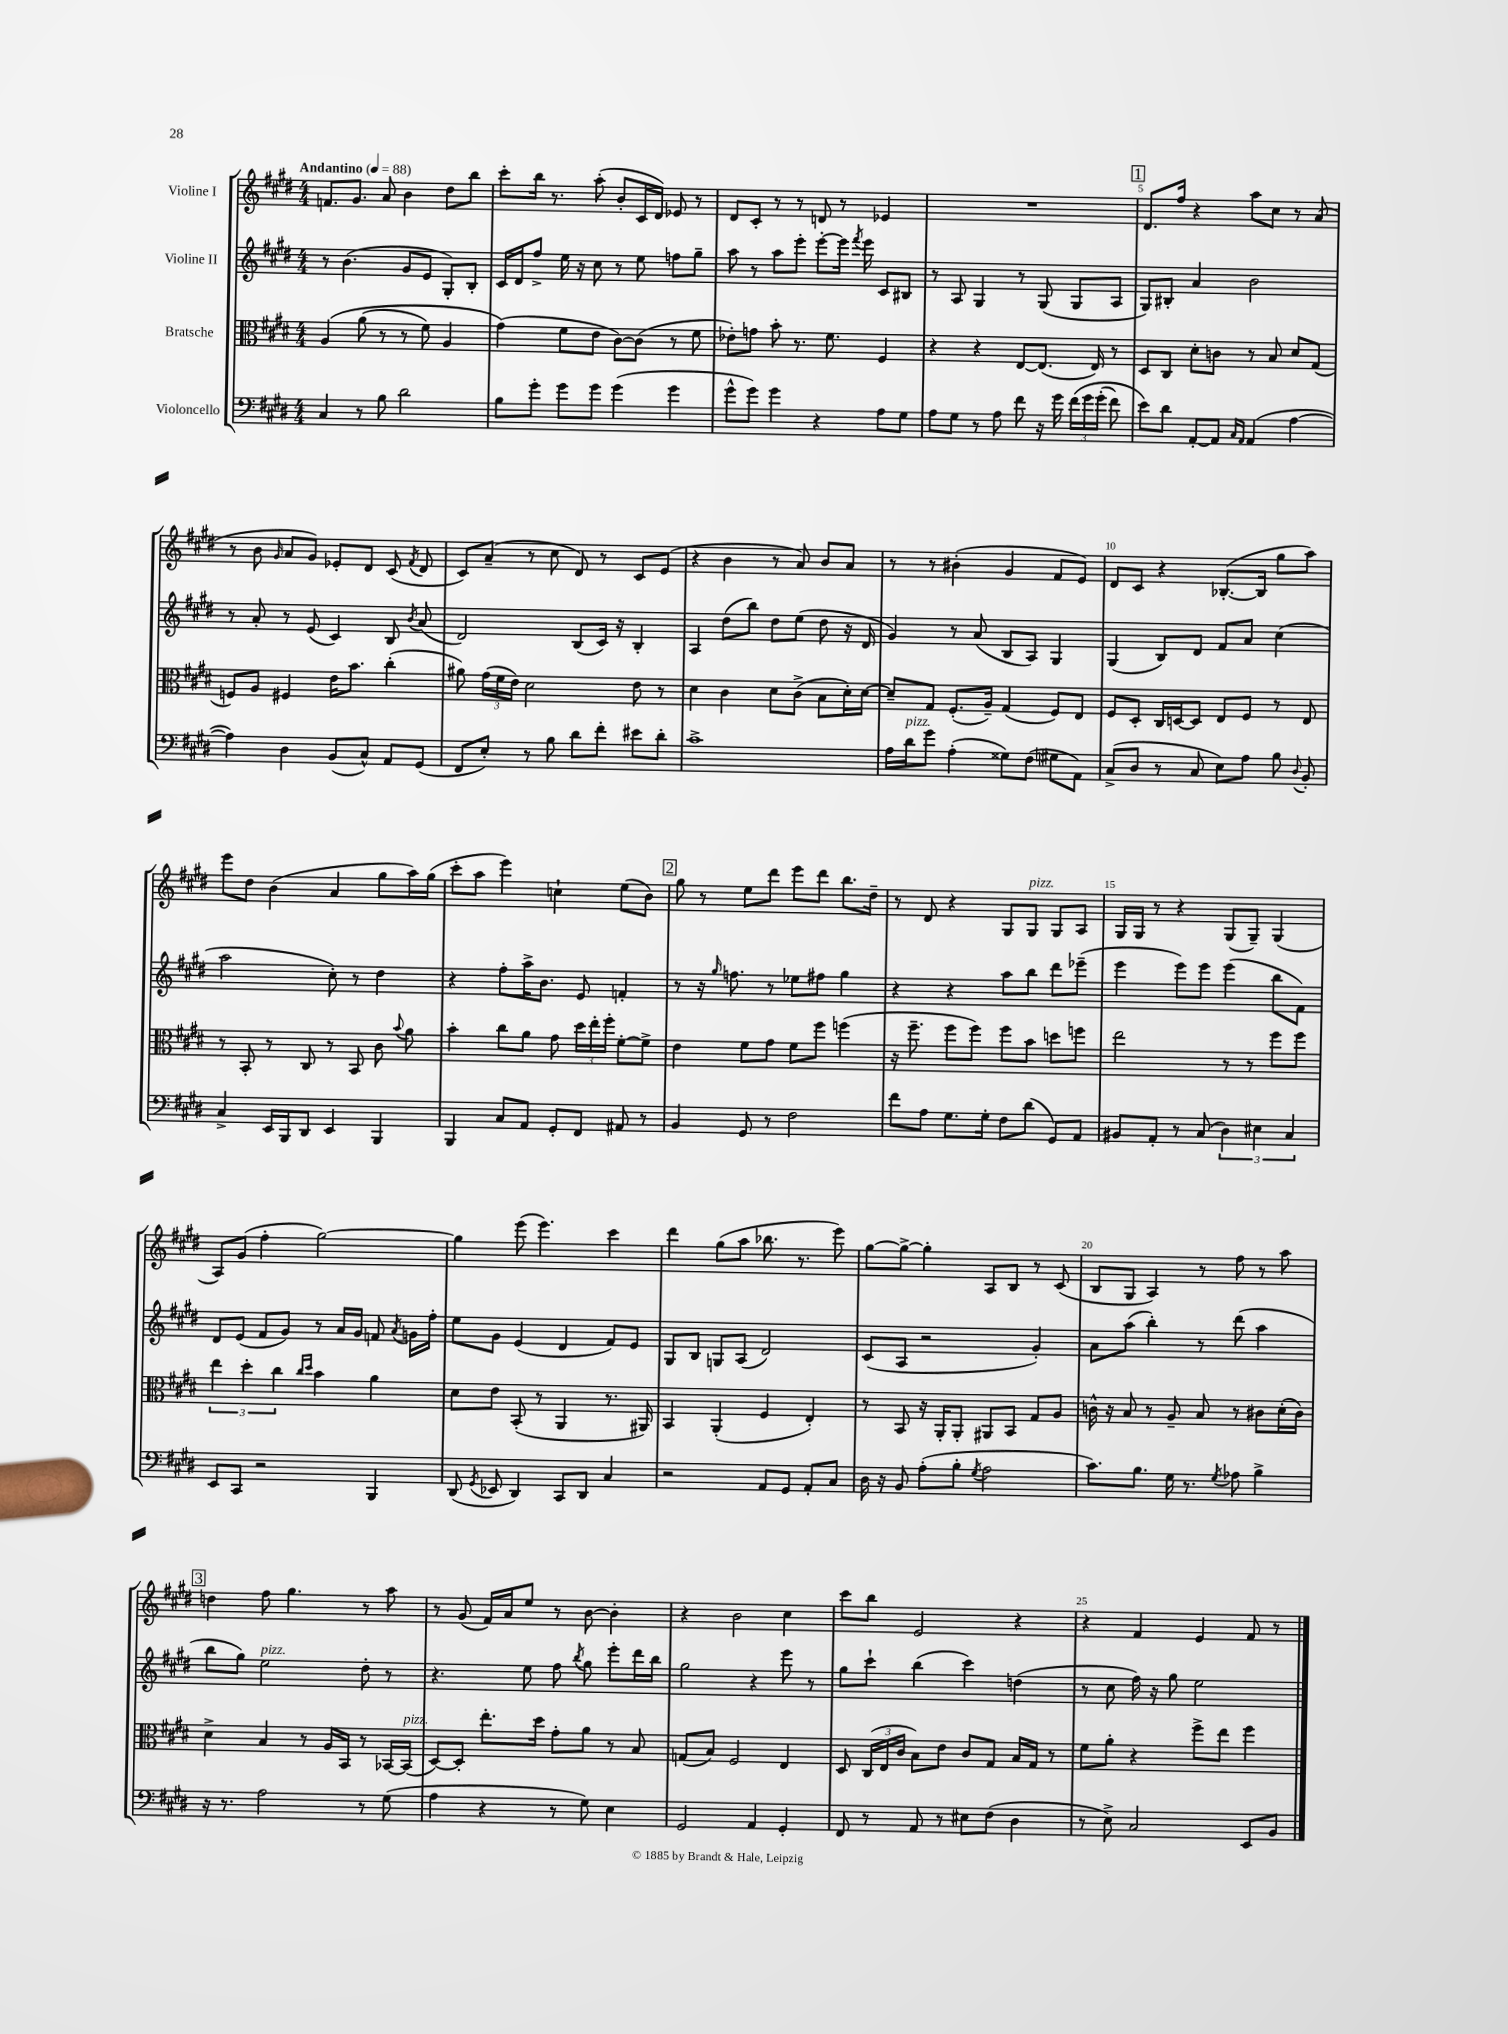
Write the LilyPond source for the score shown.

<<
\new StaffGroup <<
\new Staff = "s0" \with { instrumentName = "Violine I" } {
    \clef treble \key e \major \numericTimeSignature \time 4/4 \tempo "Andantino" 4 = 88
    \autoBeamOff f'8.[ gis'8.] a'8 b'4 dis''8[ b''8] |
    cis'''8[-. b''16] r8. a''8-.( b'8[-. cis'16 dis'16]) ees'8 r8 |
    dis'8[ cis'8]-. r8 r8 d'8 r8 ees'4 |
    R1 |
    \mark \markup { \box "1" } dis'8.[ fis''16] r4 a''8[ cis''8] r8 a'8( |
    r8 b'8 \grace { gis'16 } a'8[ gis'8]) ees'8[-. dis'8] cis'8( \acciaccatura { fis'8 } dis'8 |
    cis'8[) a'8]--( r8 cis''8 dis'8) r8 cis'8[ e'8]( |
    r4 b'4 r8 a'8) b'8[ a'8] |
    r8 r8 bis'4-.( gis'4 fis'8[ e'8]) |
    dis'8[ cis'8] r4 bes8.[~-.( bes16] gis''8[ a''8]) |
    e'''8[ dis''8] b'4( a'4 gis''8[ a''16) gis''16]( |
    cis'''8[-. a''8] e'''4) c''4-! e''8[( b'8]) |
    \mark \markup { \box "2" } gis''8 r8 e''8[ dis'''8] e'''8[ dis'''8] b''8.[ dis''16]-- |
    r8 dis'8 r4 gis8[ gis8]^\markup { \italic "pizz." } gis8[ a8] |
    gis16[ gis16] r8 r4 gis8[( gis8]--) gis4( |
    a8[) gis'8]( fis''4-. gis''2~) |
    gis''4 e'''8( e'''4.) cis'''4 |
    dis'''4 gis''8[( a''8] bes''8. r8. e'''8) |
    gis''8[~ gis''8]~-> gis''4-. a8[ b8] r8 cis'8( |
    b8[ gis8] a4) r8 fis''8 r8 a''8 |
    \mark \markup { \box "3" } d''4 fis''8 gis''4. r8 a''8 |
    r8 gis'8( fis'16[) a'16 e''8] r8 b'8~ b'4-. |
    r4 b'2 cis''4 |
    cis'''8[ b''8] e'2 r4 |
    r4 fis'4 e'4 fis'8 r8 \bar "|." |
}
\new Staff = "s1" \with { instrumentName = "Violine II" } {
    \clef treble \key e \major \numericTimeSignature \time 4/4
    \autoBeamOff r8 b'4.( gis'8[ e'8] gis8[-.) b8]-. |
    cis'16[ dis'16 fis''8]-> e''16 r16 cis''8 r8 e''8 f''8[ gis''8]-- |
    a''8 r8 a''8[ e'''8]-. e'''8[~-. e'''16] \acciaccatura { fis'''8 } e'''16 cis'8[ bis8] |
    r8 a8 gis4 r8 gis8( gis8[ a8] |
    \mark \markup { \box "1" } gis8[) bis8]-. a'4 b'2 |
    r8 a'8-. r8 e'8( cis'4) b8 \acciaccatura { b'8 } a'8( |
    dis'2) b8[( cis'16]) r16 b4-. |
    a4 dis''8[( b''8]) dis''8[ e''8]( dis''8 r16 dis'16 |
    gis'4) r8 a'8( b8[ a8]) gis4 |
    gis4( b8[) dis'8] fis'8[ a'8] cis''4( |
    a''2 cis''8-.) r8 dis''4 |
    r4 fis''8[-. a''16-> b'8.] e'8 f'4-. |
    \mark \markup { \box "2" } r8 r16 \grace { gis''16 } f''8. r8 ees''8[ fis''8] gis''4 |
    r4 r4 a''8[ b''8] dis'''8[ ees'''8]--( |
    e'''4 e'''8[) e'''8] e'''4( b''8[ fis'8]) |
    dis'8[ e'8]( fis'8[ gis'8]) r8 a'16[ gis'16] f'8 \acciaccatura { a'8 } g'16[ fis''16]-. |
    e''8[ gis'8] e'4( dis'4 fis'8[) e'8] |
    gis8[ b8] g8[ a8]( dis'2) |
    cis'8[( a8] r2 gis'4-.) |
    a'8[ a''8]( b''4-.) r8 dis'''8( a''4 |
    \mark \markup { \box "3" } b''8[ gis''8]) e''2^\markup { \italic "pizz." } dis''8-. r8 |
    r4. e''8 fis''8 \acciaccatura { b''8 } gis''8 e'''8[-. dis'''16 b''16] |
    gis''2 r4 e'''8 r8 |
    gis''8[ cis'''8]-! b''4( cis'''4) d''4( |
    r8 cis''8 fis''16) r16 gis''8 e''2 \bar "|." |
}
\new Staff = "s2" \with { instrumentName = "Bratsche" } {
    \clef alto \key e \major \numericTimeSignature \time 4/4
    \autoBeamOff a4\( a'8( r8 r8 fis'8) a4 |
    gis'4(\) fis'8[ e'8] cis'8[~) cis'8]( r8 fis'8 |
    ees'8[-.) g'8] b'8-. r8. fis'8. fis4 |
    r4 r4 e8[~ e8.]( e16) r8 |
    \mark \markup { \box "1" } dis8[ cis8] dis'8[-. c'8] r8 b8 dis'8[ gis8]( |
    f8[) a8] fis4 e'16[ b'8.] cis''4-.( |
    ais'8) \tuplet 3/2 { gis'16[( fis'16 e'16]) } dis'2 e'8 r8 |
    dis'4 cis'4 dis'8[ cis'8]->( b8[ dis'16-.) dis'16]~ |
    dis'8[-- gis8] fis8.[-.( a16]--) gis4( fis8[) e8] |
    fis8[ dis8]-. cis16[ d16~ d8] e8[ fis8] r8 e8 |
    r8 b,8-. r8 cis8 r8 b,8 cis'8 \appoggiatura { b'8 } a'8 |
    b'4-. cis''8[ a'8] gis'8 \tuplet 3/2 { dis''16[ e''16-. fis''16]-. } fis'8[~-. fis'8]-> |
    \mark \markup { \box "2" } e'4 fis'8[ gis'8] fis'8[ fis''8] f''4( |
    r16 fis''8.-- fis''8[ fis''8]) fis''8[ b'8] d''8[ f''8] |
    e''2 r8 r8 fis''8[ fis''8] |
    \tuplet 3/2 { e''4 dis''4-. cis''4 } \grace { cis''16[ dis''16] } b'4 a'4 |
    dis'8[ e'8] b,8-.( r8 a,4 r8. ais,16) |
    b,4 a,4-.( fis4 e4-.) |
    r8 b,8 r16 a,16[-. a,8]-. ais,8[ b,8] gis8[ a8] |
    c'16-^ r16 b8 r8 a8-- b8 r8 cis'8[ dis'16-.( cis'16]) |
    \mark \markup { \box "3" } dis'4-> b4 r8 a16[ b,16] r8 bes,16[~ bes,16]^\markup { \italic "pizz." }( |
    dis8[~) dis8]-. e''8.[-. dis''16] gis'8[-. a'8] r8 b8 |
    g8[( b8]) fis2 e4 |
    dis8 \tuplet 3/2 { cis16[( e16 cis'16] } b8[) e'8] cis'8[ gis8] b16[ gis16] r8 |
    fis'8[ a'8]-. r4 fis''8[-> e''8] fis''4 \bar "|." |
}
\new Staff = "s3" \with { instrumentName = "Violoncello" } {
    \clef bass \key e \major \numericTimeSignature \time 4/4
    \autoBeamOff cis4 r8 b8 dis'2 |
    b8[ gis'8]-. gis'8[ gis'8] gis'4( gis'4 |
    gis'8[-^ gis'8]) gis'4 r4 a8[ gis8] |
    a8[ gis8] r8 a8 fis'8 r16 gis'16 \tuplet 3/2 { fis'16[\( gis'16 gis'16]-.( } fis'8) |
    \mark \markup { \box "1" } e'8[\) dis'8] a,8[~-. a,8] \grace { cis16[ a,16] } a,4( a4~ |
    a4) dis4 b,8[( cis8]-^) a,8[ gis,8]( |
    fis,8[ e8]-.) r8 b8 dis'8[ fis'8]-. eis'8[ dis'8]-. |
    cis'1-> |
    a16[ dis'16^\markup { \italic "pizz." } gis'8] a4-.( gisis8[) fis8]( gis8[ a,8]) |
    cis8[->( dis8] r8 cis8 e8[) a8] b8 \appoggiatura { dis8 } b,8-. |
    cis4-> e,16[ b,,16 dis,8] e,4 b,,4 |
    b,,4 cis8[ a,8] gis,8[-. fis,8] ais,8 r8 |
    \mark \markup { \box "2" } b,4 gis,8 r8 fis2 |
    fis'8[ a8] gis8.[ gis16]-. fis8[ dis'8]( gis,8[) a,8] |
    bis,8[ a,8]-. r8 cis8( \tuplet 3/2 { dis4) eis4 cis4 } |
    e,8[ cis,8] r2 b,,4 |
    dis,8( \acciaccatura { gis,8 } ees,8 dis,4) cis,8[ dis,8] cis4 |
    r2 a,8[ gis,8] a,8[-. cis8] |
    dis16 r16 b,8 a8[-.( b8]-. \acciaccatura { gis8 } a2 |
    cis'8.[) b8.] gis16 r8. \acciaccatura { gis8 } aes8 b4-> |
    \mark \markup { \box "3" } r16 r8. a2 r8 gis8( |
    a4 r4 r8 gis8) e4 |
    gis,2 a,4 gis,4-. |
    fis,8 r8 a,8 r8 eis8[ fis8]( dis4 |
    r8 e8->) cis2 e,8[ b,8] \bar "|." |
}
>>
>>
\layout { \context { \Score \override BarNumber.break-visibility = ##(#f #t #t) barNumberVisibility = #(every-nth-bar-number-visible 5) } }
